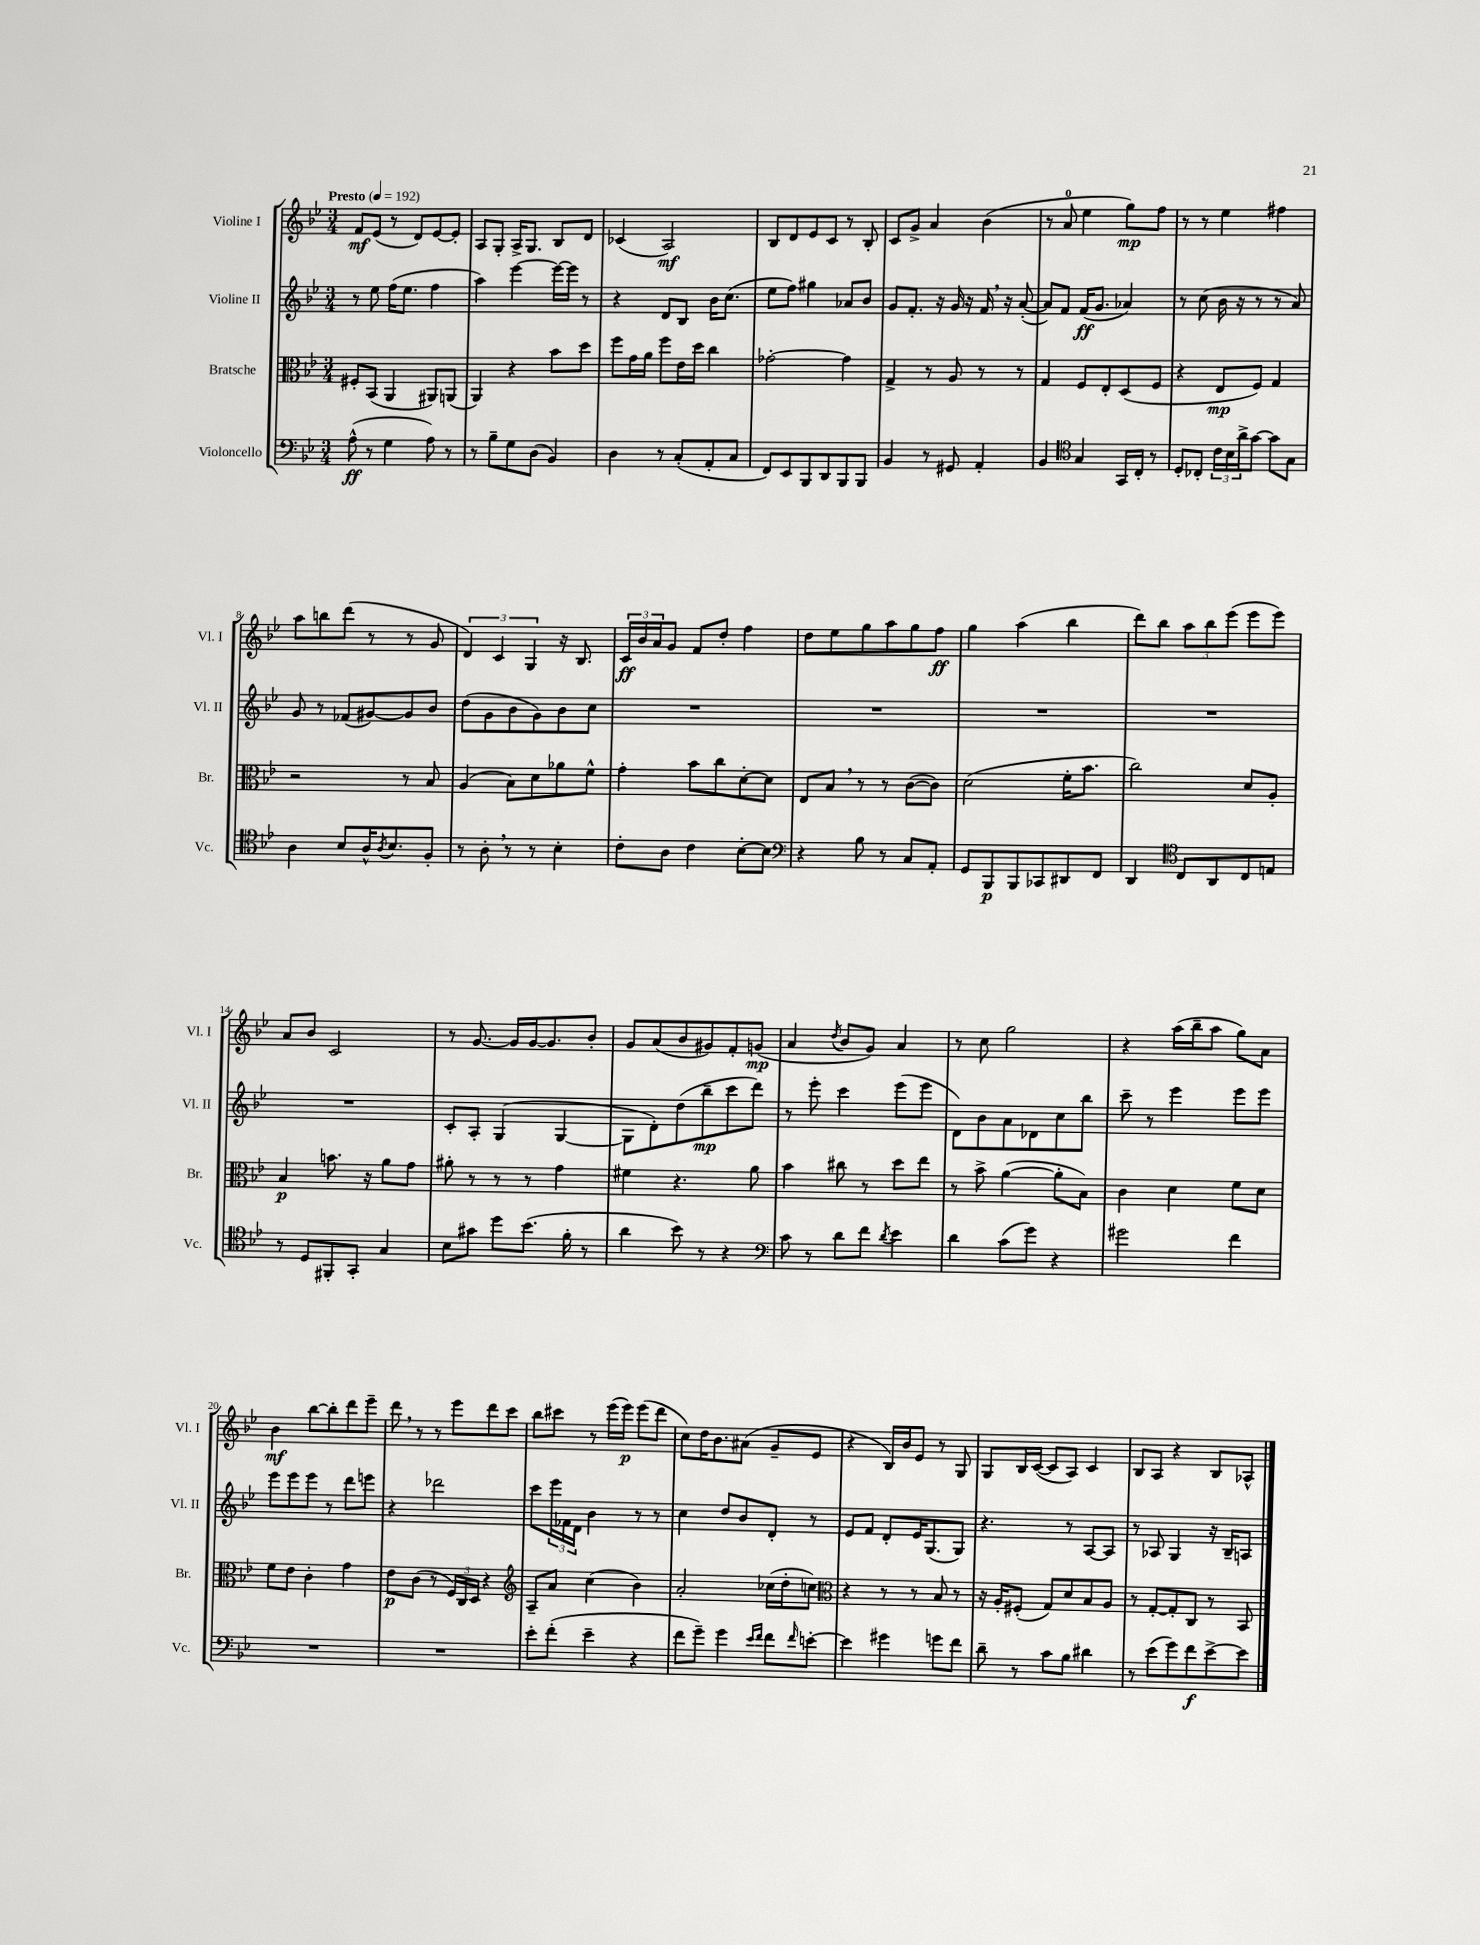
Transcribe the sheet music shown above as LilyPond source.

<<
\new StaffGroup <<
\new Staff = "s0" \with { instrumentName = "Violine I" shortInstrumentName = "Vl. I" } {
    \clef treble \key bes \major \numericTimeSignature \time 3/4 \tempo "Presto" 4 = 192
    f'8\mf ees'8( r8 d'8) ees'8~ ees'8-. |
    a8 g8-. a16-> g8. bes8 d'8 |
    ces'4( a2\mf) |
    bes8 d'8 ees'8 c'8 r8 bes8-. |
    c'8 g'8-> a'4 bes'4( |
    r8 a'8-0 ees''4 g''8\mp) f''8 |
    r8 r8 ees''4 fis''4 |
    a''8 b''8 d'''8( r8 r8 g'8 |
    \tuplet 3/2 { d'4) c'4 g4 } r16 bes8. |
    \tuplet 3/2 { c'16\ff bes'16 a'16 } g'8 f'8 d''8-. f''4 |
    d''8 ees''8 g''8 a''8 g''8 f''8\ff |
    g''4 a''4( bes''4 |
    d'''8) bes''8 \tuplet 3/2 { a''8 bes''8 ees'''8( } ees'''8 ees'''8) |
    a'8 bes'8 c'2 |
    r8 g'8.~ g'16 g'16~ g'8. bes'8-. |
    g'8 a'8( bes'8 gis'8) f'8-. g'8\mp( |
    a'4 \acciaccatura { d''8 } bes'8 g'8) a'4 |
    r8 c''8 g''2 |
    r4 a''16( bes''16-- a''8 g''8) a'8 |
    bes'4\mf bes''8~ bes''8-. d'''8 ees'''8-- |
    d'''8 \breathe r8 r8 ees'''8 d'''8 c'''8 |
    bes''8 cis'''8 r8 ees'''16( ees'''16\p) ees'''8( d'''8 |
    c''8) d''16 bes'8. ais'8( g'8-- ees'8 |
    r4 bes16) bes'16 ees'8 r8 g8 |
    g8 bes16 c'16~( c'8 a8) c'4 |
    bes8 a8 r4 bes8 aes8-^ \bar "|." |
}
\new Staff = "s1" \with { instrumentName = "Violine II" shortInstrumentName = "Vl. II" } {
    \clef treble \key bes \major \numericTimeSignature \time 3/4
    r8 ees''8 f''16( ees''8. f''4 |
    a''4) ees'''4~ ees'''16~ ees'''16 r8 |
    r4 d'8 bes8 bes'16 c''8.( |
    ees''8 f''8) gis''4 aes'8 bes'8 |
    g'8 f'8.-. r16 g'16 r16 f'16 \breathe r16 a'8~-.( |
    a'8) f'8 f'16\ff( g'8. aes'4) |
    r8 c''8( bes'16 r16 r8 r8 a'8) |
    g'8 r8 fes'8( gis'8~) gis'8 bes'8 |
    d''8( g'8 bes'8 g'8) bes'8 c''8 |
    R2. |
    R2. |
    R2. |
    R2. |
    R2. |
    c'8-. a8-. g4( g4~ |
    g8 d'8-.) d''8( bes''8--\mp c'''8 d'''8) |
    r8 ees'''8-. c'''4 ees'''8( ees'''8 |
    d'8) bes'8 a'8 des'8 c''8 bes''8 |
    c'''8-- r8 ees'''4 ees'''8 ees'''8 |
    ees'''8 ees'''8 ees'''8 r8 d'''8 e'''8 |
    r4 des'''2 |
    c'''8 \tuplet 3/2 { ees'''16 fes'16 d'16 } bes'4 r8 r8 |
    c''4 d''8 bes'8 d'8-. r8 |
    ees'8 f'8 d'8-. ees'16 g8.( g8) |
    r4. r8 a8~ a8 |
    r8 aes8 g4 r16 bes16-- a8 \bar "|." |
}
\new Staff = "s2" \with { instrumentName = "Bratsche" shortInstrumentName = "Br." } {
    \clef alto \key bes \major \numericTimeSignature \time 3/4
    fis8-. bes,8( a,4 ais,8) a,8( |
    a,4) r4 bes'8 d''8 |
    f''8 g'16 a'16 f''8 ees'16 d''16 c''4 |
    ges'2~-. ges'4 |
    g4-> r8 a8 r8 r8 |
    g4 f8 ees8-. d8( f8 |
    r4 ees8\mp f8) g4 |
    r2 r8 bes8 |
    a4( bes8) d'8 aes'8 f'8-^ |
    g'4-. bes'8 c''8 d'8~-. d'8 |
    ees8 bes8 \breathe r8 r8 c'8~( c'8) |
    d'2( f'16-. bes'8. |
    c''2) d'8 a8-. |
    bes4\p b'8. r16 a'8 g'8 |
    ais'8-. r8 r8 r8 g'4 |
    fis'4 r4. a'8 |
    bes'4 cis''8 r8 d''8 ees''8 |
    r8 bes'8-> a'4~( a'8-. bes8) |
    c'4 d'4 f'8 d'8 |
    f'8 ees'8 c'4-. g'4 |
    ees'8\p c'8( r8 \tuplet 3/2 { f16) c16 d16 } r4 |
    \clef treble a8-- a'8 c''4( bes'4) |
    a'2-. ces''16( d''16-. c''8) |
    \clef alto r4 r8 r8 bes8 r8 |
    r16 a16-. fis8-.( g8) d'8 bes8 a8 |
    r8 g8~-. g8-. c8 r8 bes,8 \bar "|." |
}
\new Staff = "s3" \with { instrumentName = "Violoncello" shortInstrumentName = "Vc." } {
    \clef bass \key bes \major \numericTimeSignature \time 3/4
    a8-^\ff( r8 g4 a8) r8 |
    r8 bes8-- g8 d8( bes,4) |
    d4 r8 c8-.( a,8-. c8 |
    f,8) ees,8 bes,,8 d,8 bes,,8 bes,,8 |
    bes,4 r8 gis,8 a,4-. |
    bes,4 \clef tenor g4 g,16 c16-. r8 |
    d8-. ces8-. \tuplet 3/2 { c'16 bes16 a'16-> } g'8~ g'8 g8 |
    a4 bes8 a16-^ \acciaccatura { a8 } bes8. f8-. |
    r8 a8-. \breathe r8 r8 bes4-. |
    c'8-. a8 c'4 bes8~-. bes8 |
    \clef bass r4 bes8 r8 c8 a,8-. |
    g,8 bes,,8\p bes,,8 ces,8 dis,8 f,8 |
    d,4 \clef tenor c8 a,8 c8 e8 |
    r8 d8 fis,8-. g,8-. g4 |
    bes8 gis'8 d''8 bes'8.( f'16-. r8 |
    a'4 bes'8) r8 r4 |
    \clef bass c'8 r8 d'8 f'8 \acciaccatura { d'8 } ees'4 |
    d'4 c'8( g'8) r4 |
    gis'2 f'4 |
    R2. |
    R2. |
    ees'8-. f'8-.( ees'4-- r4 |
    f'8 g'8--) g'4 \grace { ees'16 f'16 } f'8 \grace { f'16 } e'8~-. |
    e'4 gis'4 g'8 f'8 |
    d'8-- r8 c'8 bes8 dis'4 |
    r8 ees'8( g'8) f'8\f ees'8~-> ees'8 \bar "|." |
}
>>
>>
